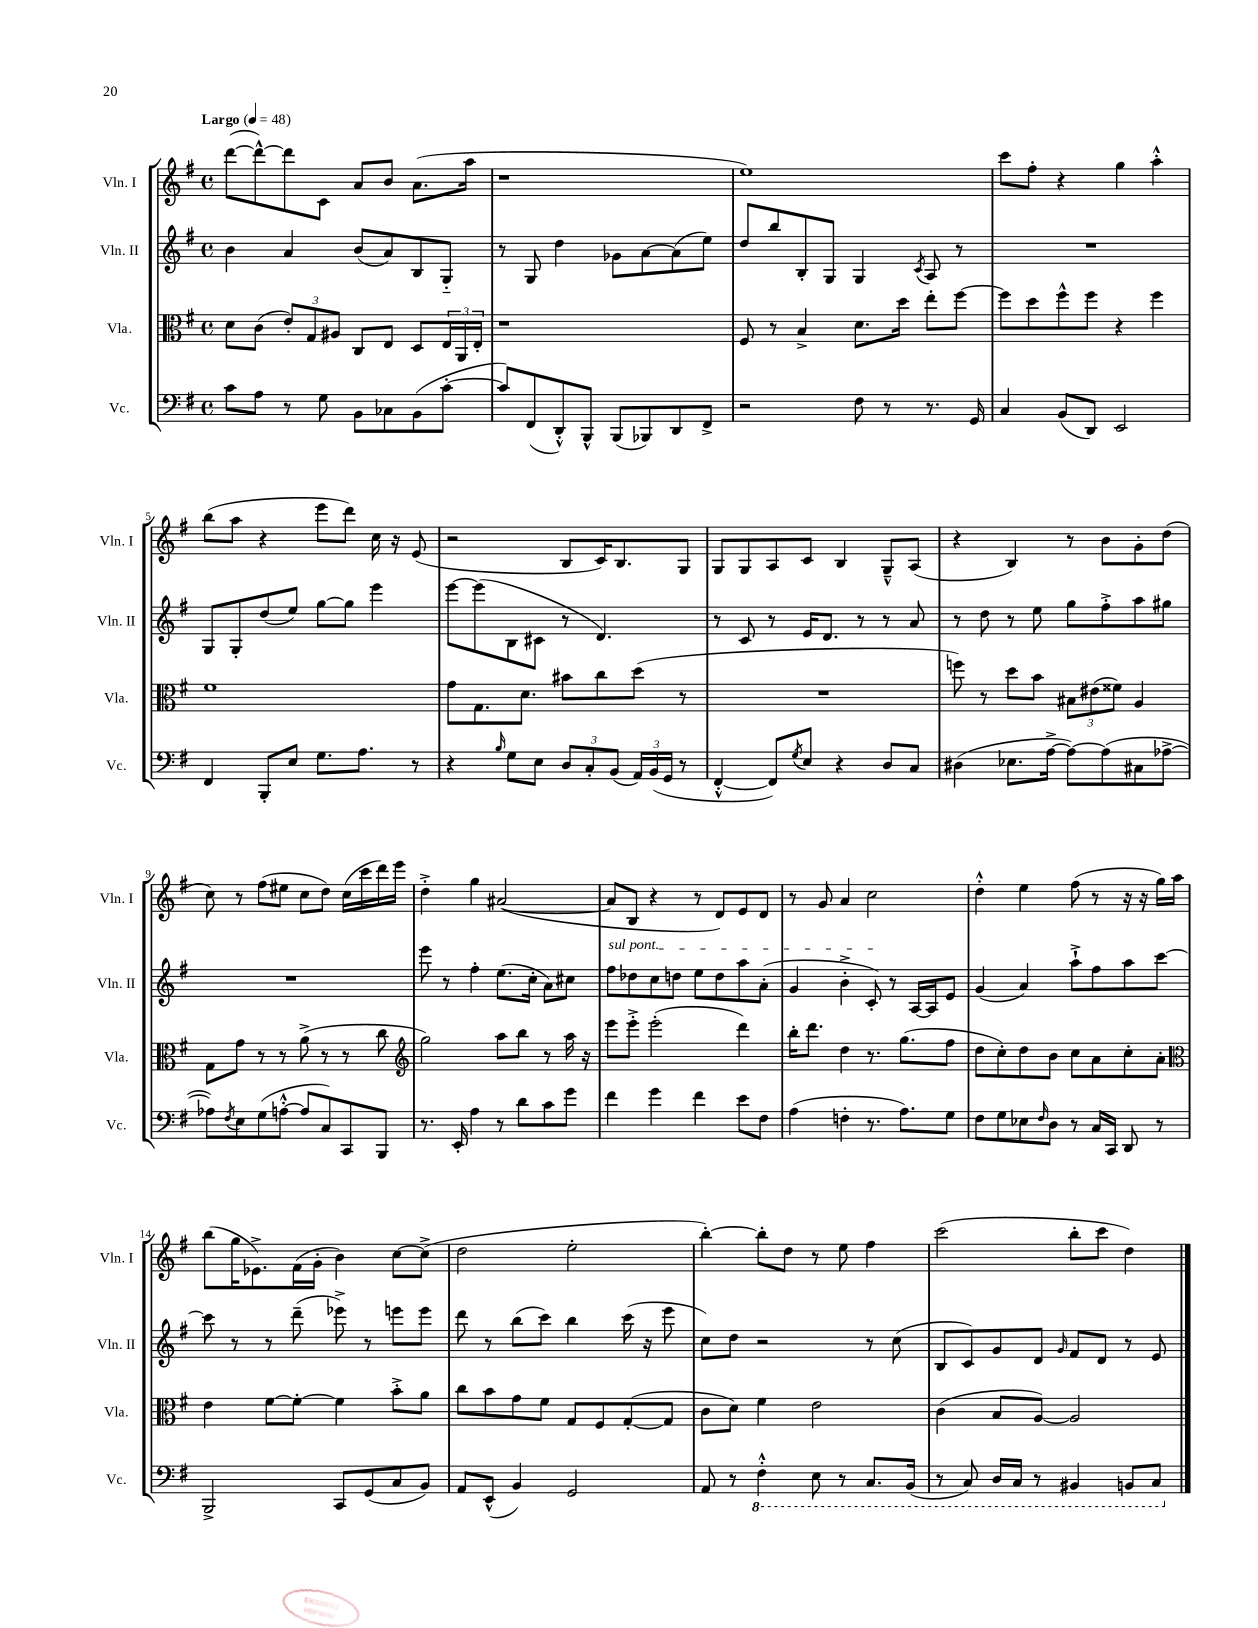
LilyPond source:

<<
\new StaffGroup <<
\new Staff = "s0" \with { instrumentName = "Vln. I" shortInstrumentName = "Vln. I" } {
    \clef treble \key g \major \defaultTimeSignature \time 4/4 \tempo "Largo" 4 = 48
    d'''8~( d'''8~-^) d'''8 c'8 a'8 b'8 a'8.( a''16 |
    r1 |
    e''1) |
    c'''8 fis''8-. r4 g''4 a''4-.-^ |
    b''8( a''8 r4 e'''8 d'''8) c''16 r16 e'8( |
    r2 b8 c'16) b8. g8 |
    g8 g8 a8 c'8 b4 g8---^ a8( |
    r4 b4) r8 b'8 g'8-. d''8( |
    c''8) r8 fis''8( eis''8 c''8 d''8) c''16( c'''16 d'''16) e'''16 |
    d''4-.-> g''4 ais'2~( |
    ais'8 b8 r4 r8 d'8) e'8 d'8 |
    r8 g'8 a'4 c''2 |
    d''4-.-^ e''4 fis''8( r8 r16 r16 g''16) a''16 |
    b''8( g''16 ees'8.->) fis'16( g'16-. b'4) c''8~ c''8->( |
    d''2 e''2-. |
    b''4~-.) b''8-. d''8 r8 e''8 fis''4 |
    c'''2( b''8-. c'''8 d''4) \bar "|." |
}
\new Staff = "s1" \with { instrumentName = "Vln. II" shortInstrumentName = "Vln. II" } {
    \clef treble \key g \major \defaultTimeSignature \time 4/4
    b'4 a'4 b'8( a'8) b8 g8-_ |
    r8 g8 d''4 ges'8 a'8~ a'8( e''8) |
    d''8 b''8 b8-. g8 g4 \acciaccatura { c'8 } a8 r8 |
    R1 |
    g8 g8-. d''8( e''8) g''8~ g''8 e'''4 |
    e'''8~ e'''8( b8 cis'8 r8 d'4.) |
    r8 c'8 r8 e'16 d'8. r8 r8 a'8 |
    r8 d''8 r8 e''8 g''8 fis''8-.-> a''8 gis''8 |
    R1 |
    e'''8 r8 fis''4-. e''8.( c''16-. a'8) cis''8 |
    \once \override TextSpanner.bound-details.left.text = \markup { \italic "sul pont." } fis''8\startTextSpan des''8 c''8 d''8 e''8 d''8 a''8 a'8-.( |
    g'4 b'4-.-> c'8-.\stopTextSpan) r8 a16~ a16 e'8 |
    g'4( a'4) a''8-!-> fis''8 a''8 c'''8~ |
    c'''8 r8 r8 d'''8--( ees'''8->) r8 e'''8 e'''8 |
    d'''8 r8 b''8( c'''8) b''4 c'''16( r16 e'''8 |
    c''8) d''8 r2 r8 c''8( |
    b8 c'8) g'8 d'8 \grace { g'16 } fis'8 d'8 r8 e'8 \bar "|." |
}
\new Staff = "s2" \with { instrumentName = "Vla." shortInstrumentName = "Vla." } {
    \clef alto \key g \major \defaultTimeSignature \time 4/4
    d'8 c'8( \tuplet 3/2 { e'8-.) g8 ais8 } c8 e8 d8 \tuplet 3/2 { e16 a,16 e16-. } |
    r1 |
    fis8 r8 b4-> d'8. d''16 e''8-. fis''8~ |
    fis''8 d''8 fis''8-^ fis''8 r4 fis''4 |
    fis'1 |
    g'8 g8. d'8. bis'8 c''8 d''8( r8 |
    R1 |
    f''8) r8 d''8 b'8 \tuplet 3/2 { bis8 eis'8( fisis'8) } a4 |
    g8 g'8 r8 r8 a'8->( r8 r8 c''8 |
    \clef treble g''2) a''8 b''8 r8 a''16 r16 |
    e'''8 e'''8-.-> e'''2-.( d'''4) |
    b''16-. d'''8. d''4 r8. g''8.( fis''8 |
    d''8 c''8-.) d''8 b'8 c''8 a'8 c''8-. a'8-. |
    \clef alto e'4 fis'8~ fis'8~-. fis'4 b'8-.-> a'8 |
    c''8 b'8 g'8 fis'8 g8 fis8 g8~-.( g8 |
    c'8 d'8) fis'4 e'2 |
    c'4( b8 a8~) a2 \bar "|." |
}
\new Staff = "s3" \with { instrumentName = "Vc." shortInstrumentName = "Vc." } {
    \clef bass \key g \major \defaultTimeSignature \time 4/4
    c'8 a8 r8 g8 b,8 ces8 b,8( c'8~-. |
    c'8) fis,8( d,8-.-^) b,,8-^ b,,8( bes,,8) d,8 fis,8-> |
    r2 fis8 r8 r8. g,16 |
    c4 b,8( d,8) e,2 |
    fis,4 b,,8-. e8 g8. a8. r8 |
    r4 \grace { b16 } g8 e8 \tuplet 3/2 { d8 c8-. b,8( } \tuplet 3/2 { a,16) b,16( g,16 } r8 |
    fis,4~-.-^ fis,8) \acciaccatura { g8 } e8 r4 d8 c8 |
    dis4( ees8. a16~-> a8~) a8( cis8 aes8~-> |
    aes8) \acciaccatura { fis8 } e8 g8( a8~-.-^ a8 c8) c,8 b,,8 |
    r8. e,16-. a4 r8 d'8 c'8 g'8 |
    fis'4 g'4 fis'4 e'8 fis8 |
    a4( f4-. r8. a8.) g8 |
    fis8 g8 ees8 \grace { fis16 } d8 r8 c16 c,16 d,8 r8 |
    b,,2-> c,8 g,8( c8 b,8) |
    a,8 e,8-^( b,4) g,2 |
    a,8 r8 \ottava #-1 fis,4-.-^ e,8 r8 c,8. b,,16( |
    r8 c,8) d,16 c,16 r8 bis,,4 b,,8 c,8 \ottava #0 \bar "|." |
}
>>
>>
